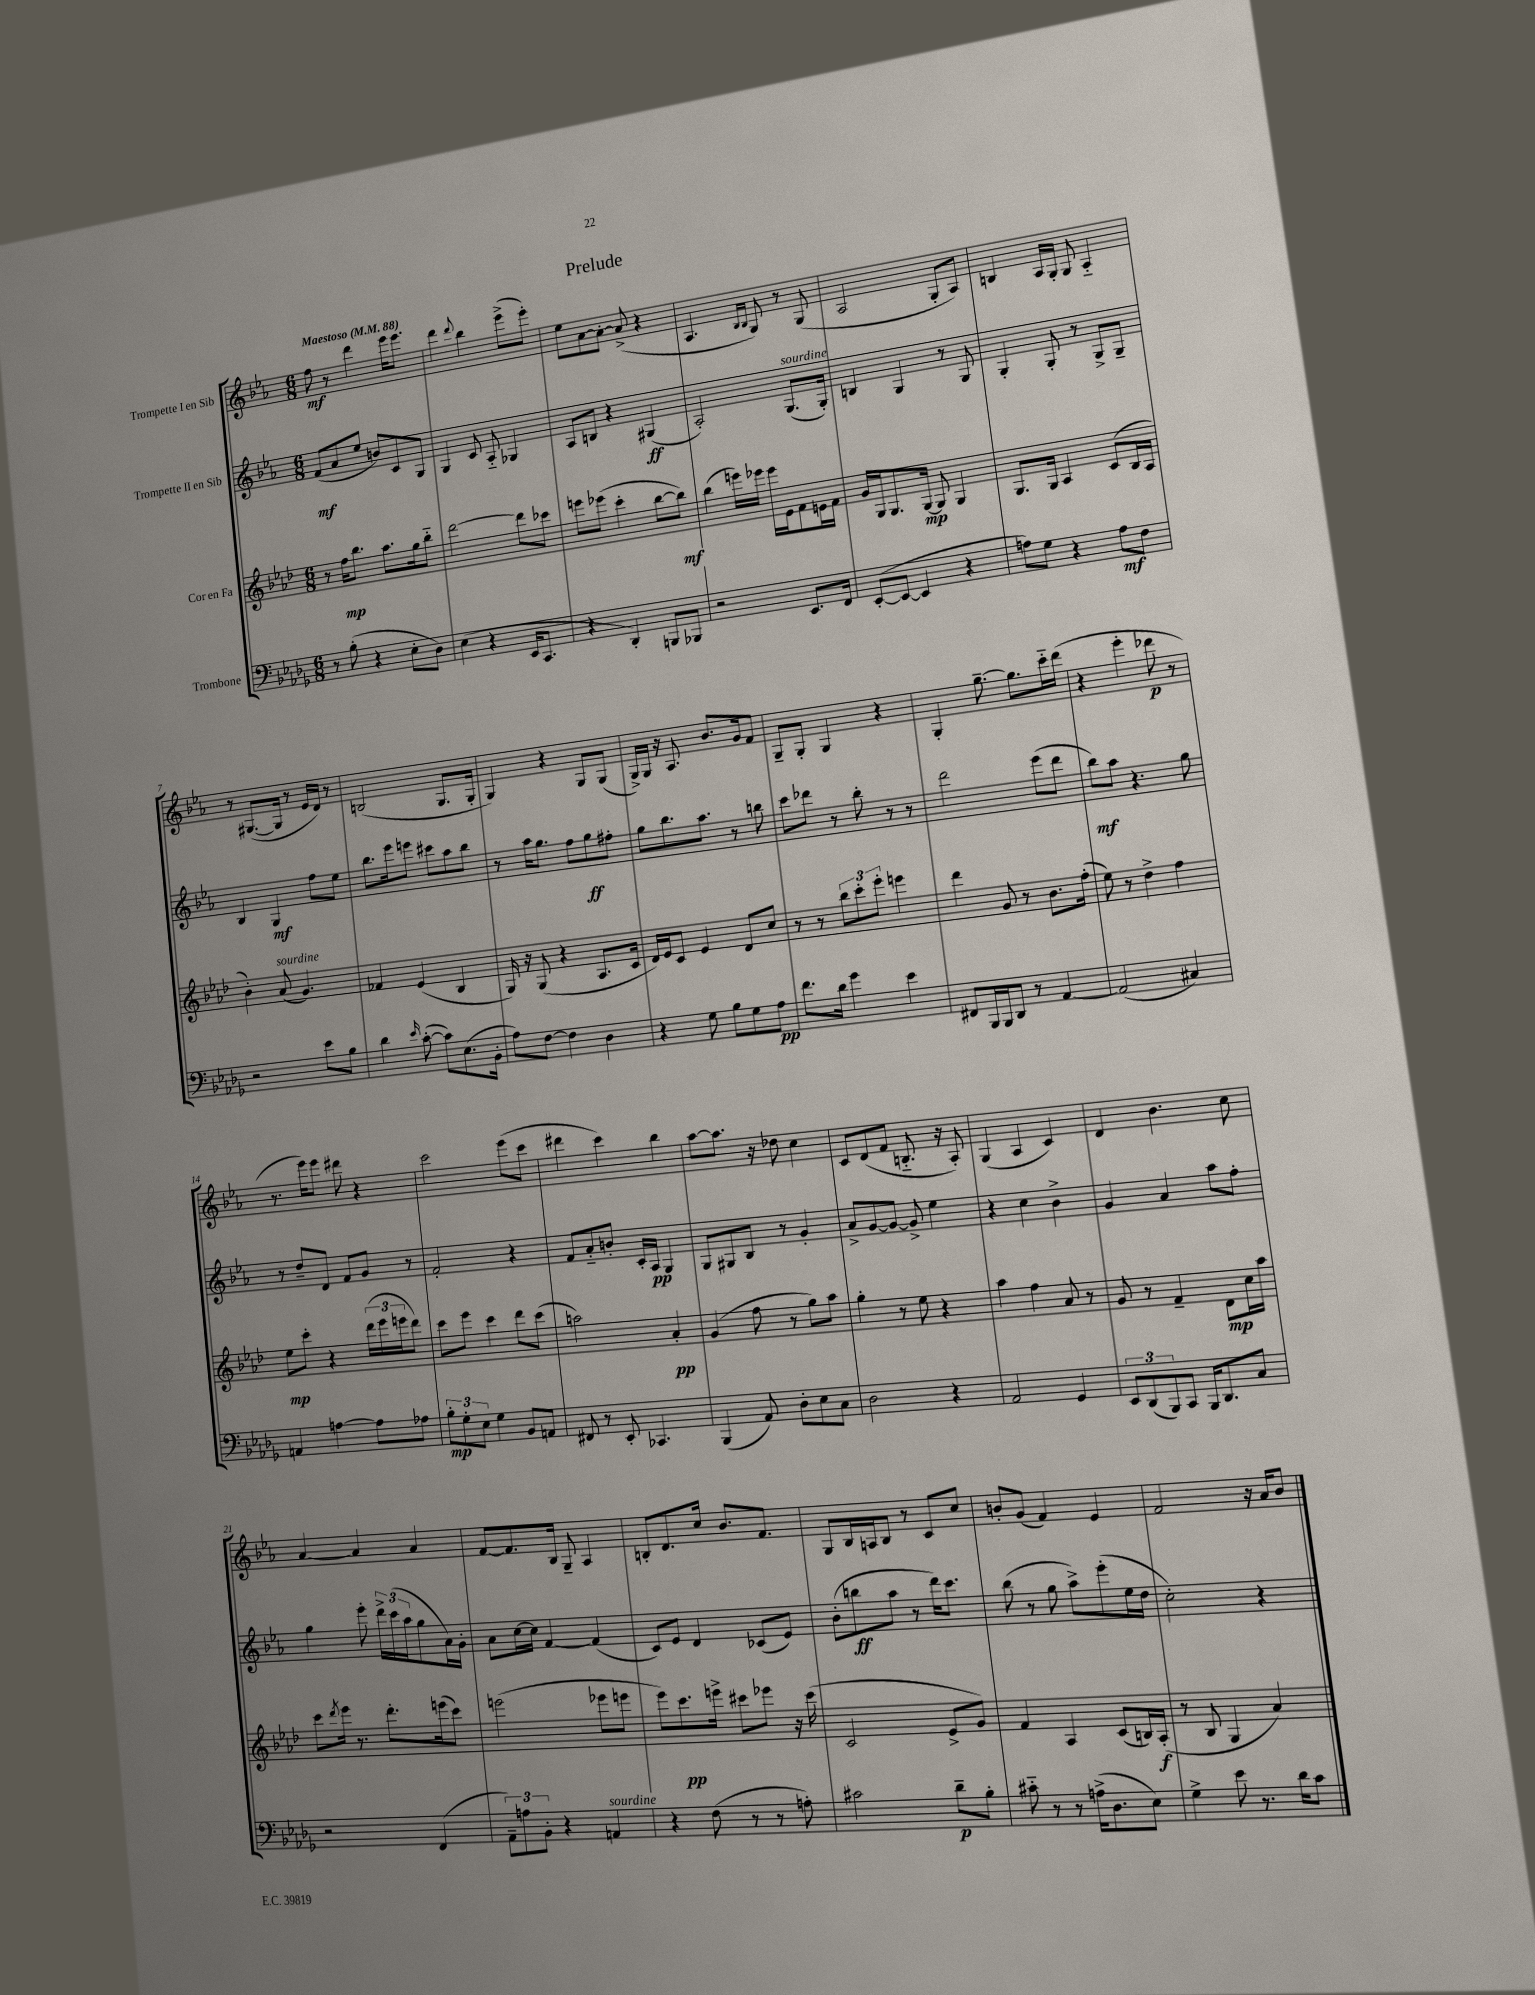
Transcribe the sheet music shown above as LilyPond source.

\header { title = "Prelude" }
<<
\new StaffGroup <<
\new Staff = "s0" \with { instrumentName = "Trompette I en Sib" } {
    \clef treble \key ees \major \numericTimeSignature \time 6/8 \tempo "Maestoso" 4 = 88
    f''8\mf r8 d'''4 ees'''16 ees'''8. |
    d'''4 \appoggiatura { d'''8 } bes''4 ees'''8->( ees'''8-.) |
    ees''8 aes'8~ aes'8~-. aes'8->( r4 |
    aes4. \grace { bes16 bes16 } g8) r8 g8( |
    aes2 g8-. aes8) |
    b4 aes16 g16-. g8 aes4-_ |
    r8 gis8.~( gis16 r8 ees'16 d'16) r8 |
    b2( g8. g16-. |
    g4) r4 g8 g8( |
    g16->) g16 r16 aes8. bes'8. g'16 f'8 |
    g8-- g8-. g4 r4 |
    g4-. g''8.~-- g''8. c'''16-_ d'''16( |
    r4 ees'''4-. des'''8\p r8 |
    r8. ees'''16) ees'''8 dis'''8 r4 |
    c'''2 ees'''8( c'''8 |
    dis'''4 c'''4) bes''4 |
    aes''8~ aes''8. r16 des''8 c''4 |
    c'8 d'8( f'8 b8.-_ r16 aes8-.) |
    g4( aes4 c'4) |
    d'4 bes'4. c''8 |
    aes'4~ aes'4 aes'4 |
    f'8~ f'8. bes16 g8-- aes4 |
    b8-. d'8. c''16 bes'8. f'8. |
    g8 bes16 a16 bes8 r8 c'8 c''8 |
    b'8-. g'8( f'4) ees'4 |
    f'2 r16 aes'16 bes'8 \bar "|." |
}
\new Staff = "s1" \with { instrumentName = "Trompette II en Sib" } {
    \clef treble \key ees \major \numericTimeSignature \time 6/8
    f'8\mf( aes'8 ees''8 b'8) c'8 g8 |
    g4 c'8 aes8-_ ges4 |
    aes8 b8 r4 gis4\ff( |
    aes2-.) g8.^\markup { \italic "sourdine" }( g16-.) |
    b4 g4 r8 g8 |
    g4-. g8-. r8 g8-> g8-- |
    bes4 g4\mf f''8 ees''8 |
    bes''8. ees'''16 e'''8 cis'''8 aes''8 bes''8 |
    r8 aes''16 g''8. f''8 g''8\ff fis''8-. |
    g''8 bes''8. aes''8. r8 b''8 |
    c'''8 des'''8 r8 bes''8-. r8 r8 |
    d'''2 ees'''8( d'''8 |
    bes''8\mf) aes''8 r4. g''8 |
    r8 d''8-- d'8 f'8 g'8 r8 |
    f'2-. r4 |
    f'8 aes'8-_ b'8-. c'16-. aes16\pp g4 |
    g8 gis8 bes8 r8 g'4-. |
    aes'8-> g'8~ g'8~ g'8-> ees''4 |
    r4 c''4 bes'4-> |
    g'4 aes'4 aes''8 f''8-. |
    g''4 ees'''8-. \tuplet 3/2 { d'''16-> c'''16( aes''16 } g''8 aes'16) g'16-. |
    aes'8 c''16~ c''16 f'4~ f'4( |
    c'8) ees'8 d'4 ces'8( ees'8) |
    bes'8-.( b''8\ff aes''8 r8 d'''16) c'''8. |
    bes''8( r8 g''8 aes''8->) ees'''8-.( ees''16 d''16 |
    c''2-.) r4 \bar "|." |
}
\new Staff = "s2" \with { instrumentName = "Cor en Fa" } {
    \clef treble \key aes \major \numericTimeSignature \time 6/8
    r8 f''16\mp bes''8. aes''8. g''16 bes''8-_ |
    des'''2~ des'''8 ces'''8 |
    e'''8 ees'''8( c'''4-. bes''8~ bes''8\mf) |
    bes''4( e'''16) ees'''16 ees'''16 ees'16 f'8 e'16 f'16 |
    g'16 g16 g8. g16~\mp g8 g4 |
    g8. g16 aes4 c'8( bes16 aes16 |
    bes'4-.) aes'8^\markup { \italic "sourdine" }( g'4.) |
    fes'4 ees'4( bes4 |
    g16) r16 g8( r4 aes8. c'16 |
    des'16) ees'16 c'8 ees'4 des'8 c''8 |
    r8 r8 \tuplet 3/2 { bes''8 c'''8-. ees'''8-. } e'''4 |
    des'''4 g'8 r8 bes'8. f''16-.( |
    ees''8) r8 des''4-> f''4 |
    ees''8\mp c'''8-. r4 \tuplet 3/2 { des'''16( ees'''16 e'''16 } des'''8) |
    c'''8 ees'''8 c'''4 des'''8 c'''8( |
    a''2) aes'4-.\pp |
    g'4( f''8 r8 g''8) aes''8 |
    g''4-. r8 ees''8 r4 |
    aes''4 f''4 aes'8 r8 |
    g'8 r8 f'4-- des'8\mp c''16 aes''16 |
    c'''8 \acciaccatura { des'''8 } ees'''16 r8. des'''8.-. e'''16( c'''8) |
    e'''2( ees'''8 e'''8 |
    ees'''8) c'''8.\pp e'''16-> cis'''8 ees'''8 r16 cis'''16( |
    c'2 ees'8-> g'8) |
    f'4 aes4 c'8( b16) aes16-.\f( |
    r8 bes8 g4 aes'4) \bar "|." |
}
\new Staff = "s3" \with { instrumentName = "Trombone" } {
    \clef bass \key des \major \numericTimeSignature \time 6/8
    r8 bes8-.( r4 ees8-. des8) |
    ees4( r4 ees,16 c,8. |
    r4 des,4-.) b,,8 bes,,8 |
    r2 ees,8. f,16 |
    ees,8~-.( ees,8~ ees,4 r4 |
    a8) ges8 r4 a8\mf f8 |
    r2 ees'8 bes8 |
    des'4 \grace { ees'16 } c'8~-.( c'8) ees8.( bes,16-. |
    aes8) f8~ f4 des4 |
    r4 ges8 bes8 ges8 aes8\pp |
    f'8. des'16 ges'4 ees'4 |
    fis,8 bes,,16 bes,,16 des,8 r8 aes,4~ |
    aes,2( cis4) |
    a,4 a4~ a8 aes8 |
    \tuplet 3/2 { bes8-.\mp ges8-. ees8 } ges4 bes,8 a,8 |
    fis,8 r8 ees,8-. ces,4. |
    bes,,4( aes,8) des8-. ees8 c8 |
    des2 r4 |
    aes,2 ges,4 |
    \tuplet 3/2 { ees,8 des,8( bes,,8) } c,8 bes,,16 des,8. c8 |
    r2 f,4( |
    \tuplet 3/2 { aes,8--) a8 bes,8-. } r4 a,4^\markup { \italic "sourdine" } |
    r4 f8( r8 r8 a8-.) |
    cis'2 des'8--\p bes8-. |
    cis'8-_ r8 r8 a16->( des8. ees8) |
    ges4-> ees'8 r8. des'16 c'8 \bar "|." |
}
>>
>>
